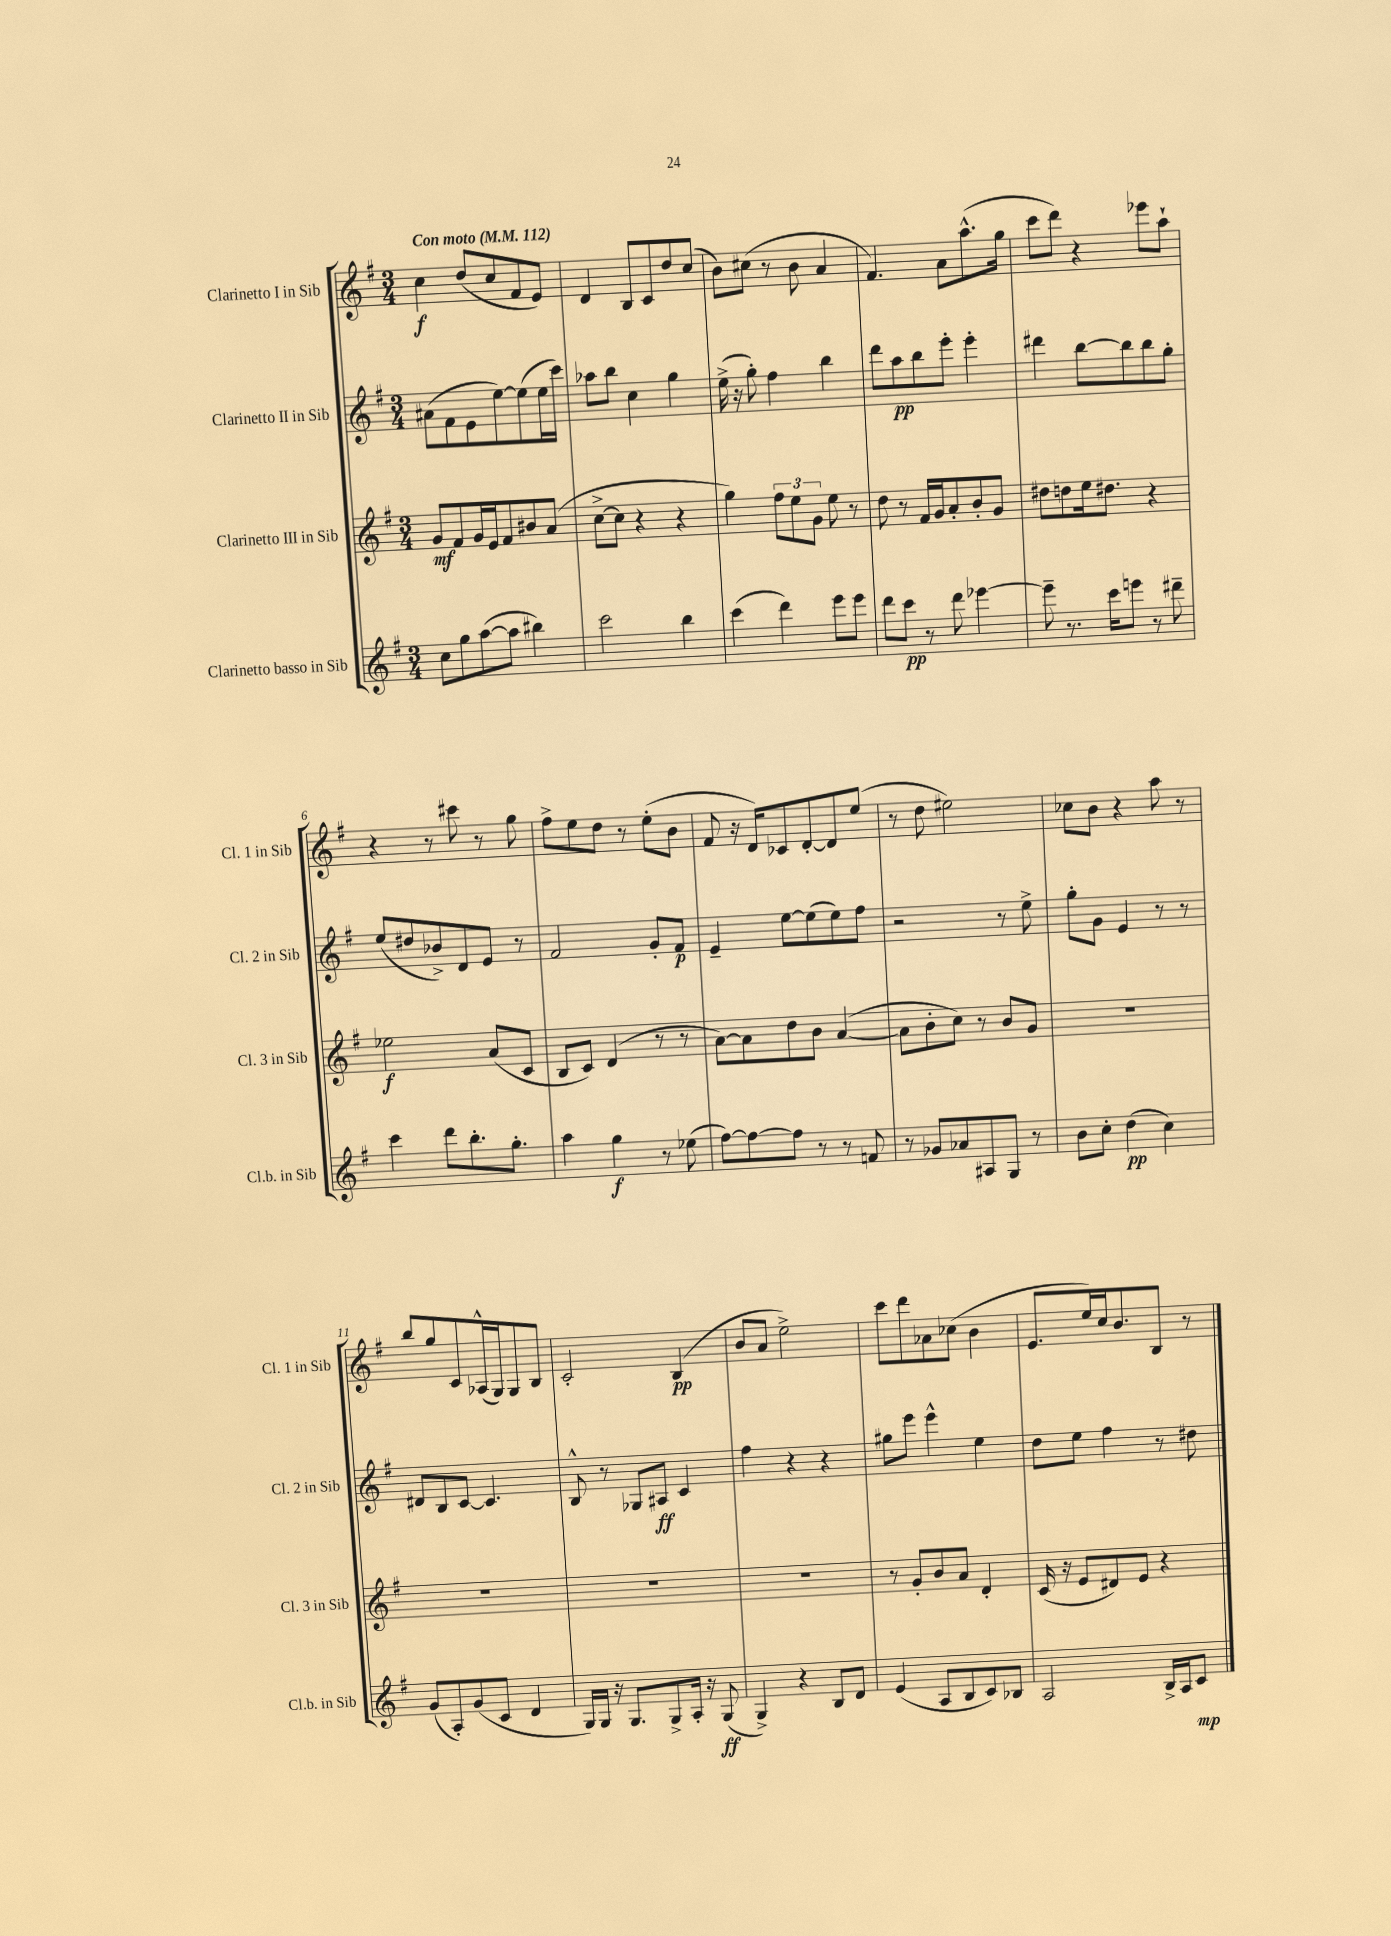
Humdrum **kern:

**kern	**dynam	**kern	**dynam	**kern	**dynam	**kern	**dynam
*part4	*part4	*part3	*part3	*part2	*part2	*part1	*part1
*staff4	*staff4	*staff3	*staff3	*staff2	*staff2	*staff1	*staff1
*I"Clarinetto basso in Sib	*	*I"Clarinetto III in Sib	*	*I"Clarinetto II in Sib	*	*I"Clarinetto I in Sib	*
*I'Cl.b. in Sib	*	*I'Cl. 3 in Sib	*	*I'Cl. 2 in Sib	*	*I'Cl. 1 in Sib	*
*clefG2	*	*clefG2	*	*clefG2	*	*clefG2	*
*k[f#]	*	*k[f#]	*	*k[f#]	*	*k[f#]	*
*M3/4	*	*M3/4	*	*M3/4	*	*M3/4	*
*MM112	*	*MM112	*	*MM112	*	*MM112	*
=1	=1	=1	=1	=1	=1	=1	=1
!	!	!	!	!	!	!LO:TX:a:B:t=Con moto	!
8cc\L	.	8g/L	mf	(8a#X\L	.	4cc\	f
8gg\	.	8f#/	.	8f#\	.	.	.
([8aa\	.	16g/L	.	8e\	.	(8dd/L	.
.	.	16e/J	.	.	.	.	.
8aa\J]	.	8f#/	.	[8ee\)	.	8cc/	.
4bb#X\)	.	8b#X/	.	(8ee\]	.	8f#/	.
.	.	(8a/J	.	16ee\L	.	8e/J)	.
.	.	.	.	16ccc\JJ)	.	.	.
=2	=2	=2	=2	=2	=2	=2	=2
2ccc\	.	[8cc^\L	.	8aa-X\L	.	4d/	.
.	.	8cc\J]	.	8bb\J	.	.	.
.	.	4r	.	4cc\	.	8B/L	.
.	.	.	.	.	.	8c/	.
4bb\	.	4r	.	4gg\	.	8dd/	.
.	.	.	.	.	.	(8cc/J	.
=3	=3	=3	=3	=3	=3	=3	=3
(4ccc\	.	4gg\)	.	(16ee^\	.	8b\L)	.
.	.	.	.	16r	.	.	.
.	.	.	.	8gg'\)	.	(8cc#X\J	.
4ddd\)	.	12ff#\L	.	4ff#\	.	8r	.
.	.	12ee\	.	.	.	.	.
.	.	.	.	.	.	8b\	.
.	.	12g\J	.	.	.	.	.
8eee\L	.	8ee\	.	4bb\	.	4a/	.
8eee\J	.	8r	.	.	.	.	.
=4	=4	=4	=4	=4	=4	=4	=4
8ddd\L	.	8dd\	.	8ddd\L	.	4.f#/)	.
8ccc\J	pp	8r	.	8aa\	pp	.	.
8r	.	16f#/LL	.	8bb\	.	.	.
.	.	16g/J	.	.	.	.	.
8ddd\	.	8a'/	.	8eee'\J	.	8a\L	.
[4eee-X\	.	8b'/	.	4eee'\	.	(8.aa^^\	.
.	.	8g/J	.	.	.	.	.
.	.	.	.	.	.	16gg\Jk	.
=5	=5	=5	=5	=5	=5	=5	=5
8eee-~\]	.	8dd#X\L	.	4ddd#X\	.	8ccc\L	.
8.r	.	8ddn\	.	.	.	8ddd\J)	.
.	.	16ee\k	.	[8bb\L	.	4r	.
16ccc\KL	.	8.dd#X\J	.	.	.	.	.
8eeen\J	.	.	.	8bb\]	.	.	.
8r	.	4r	.	8bb\	.	8eee-X\L	.
8ddd#X~\	.	.	.	8gg'\J	.	8aa`\J	.
!!LO:LB:g=z
=6	=6	=6	=6	=6	=6	=6	=6
4ccc\	.	2ee-X\	f	(8ee/L	.	4r	.
.	.	.	.	8dd#X/	.	.	.
8ddd\L	.	.	.	8b-X^/)	.	8r	.
8.bb'\	.	.	.	8d/	.	8ccc#X\	.
.	.	(8a/L	.	8e/J	.	8r	.
8.gg'\J	.	.	.	.	.	.	.
.	.	8c/J	.	8r	.	8gg\	.
=7	=7	=7	=7	=7	=7	=7	=7
4aa\	.	8B/L	.	2f#/	.	8ff#^\L	.
.	.	8c/J)	.	.	.	8ee\	.
4gg\	f	(4d/	.	.	.	8dd\J	.
.	.	.	.	.	.	8r	.
8r	.	8r	.	8g'/L	.	(8ee'\L	.
(8ee-X\	.	8r	.	8f#/J	p	8b\J	.
=8	=8	=8	=8	=8	=8	=8	=8
[8ff#\L)	.	[8a\L)	.	4e~/	.	8f#/	.
8ff#\_	.	8a\]	.	.	.	16r	.
.	.	.	.	.	.	16d/KL)	.
8ff#\J]	.	8dd\	.	[8ee\L	.	8c-X/	.
8r	.	8b\J	.	(8ee\]	.	[8d'/	.
8r	.	([4a/	.	8ee\)	.	8d/]	.
8fn/	.	.	.	8ff#\J	.	(8ee/J	.
=9	=9	=9	=9	=9	=9	=9	=9
8r	.	8a\L]	.	2r	.	8r	.
8g-X/L	.	8b'\	.	.	.	8dd\	.
8a-X/	.	8cc\J)	.	.	.	2ee#X\)	.
8A#X/	.	8r	.	.	.	.	.
8G/J	.	8b/L	.	8r	.	.	.
8r	.	8g/J	.	8ee^\	.	.	.
=10	=10	=10	=10	=10	=10	=10	=10
8b\L	.	2.r	.	8gg'\L	.	8cc-X\L	.
8cc'\J	.	.	.	8g\J	.	8b\J	.
(4dd\	pp	.	.	4e/	.	4r	.
4cc\)	.	.	.	8r	.	8aa\	.
.	.	.	.	8r	.	8r	.
!!LO:LB:g=z
=11	=11	=11	=11	=11	=11	=11	=11
(8g/L	.	2.r	.	8d#X/L	.	8bb/L	.
8A'/)	.	.	.	8B/	.	8gg/	.
(8g/	.	.	.	[8c/J	.	8c/	.
8c/J	.	.	.	4.c/]	.	(16A-X^^/L	.
.	.	.	.	.	.	16G/J)	.
4d/	.	.	.	.	.	8G/	.
.	.	.	.	.	.	8B/J	.
=12	=12	=12	=12	=12	=12	=12	=12
16G/LL)	.	2.r	.	8B^^/	.	2c'/	.
16G/JJ	.	.	.	.	.	.	.
16r	.	.	.	8r	.	.	.
8.G/L	.	.	.	.	.	.	.
.	.	.	.	8G-X/L	.	.	.
8G^/	.	.	.	8A#X/J	ff	.	.
16A'/Jk	.	.	.	4c/	.	(4B/	pp
16r	.	.	.	.	.	.	.
(8G/	ff	.	.	.	.	.	.
=13	=13	=13	=13	=13	=13	=13	=13
4G^/)	.	2.r	.	4ff#\	.	8b/L	.
.	.	.	.	.	.	8a/J	.
4r	.	.	.	4r	.	2ee^\)	.
8B/L	.	.	.	4r	.	.	.
8d/J	.	.	.	.	.	.	.
=14	=14	=14	=14	=14	=14	=14	=14
(4e/	.	8r	.	8gg#X\L	.	8ccc\L	.
.	.	8g'/L	.	8eee\J	.	8ddd\	.
8A/L	.	8b/	.	4eee^^\	.	8a-X\	.
8B/	.	8a/J	.	.	.	(8cc-X\J	.
8c/)	.	4d'/	.	4ee\	.	4b\	.
8B-X/J	.	.	.	.	.	.	.
=15	=15	=15	=15	=15	=15	=15	=15
2A/	.	(16c/	.	8dd\L	.	8.e/L	.
.	.	16r	.	.	.	.	.
.	.	8e/L	.	8ee\J	.	.	.
.	.	.	.	.	.	16ee/L)	.
.	.	8d#X/)	.	4ff#\	.	16cc/J	.
.	.	.	.	.	.	8.b/	.
.	.	8e/J	.	.	.	.	.
16B^/LL	.	4r	.	8r	.	8B/J	.
16A/J	.	.	.	.	.	.	.
8c/J	mp	.	.	8dd#X\	.	8r	.
==	==	==	==	==	==	==	==
*-	*-	*-	*-	*-	*-	*-	*-
